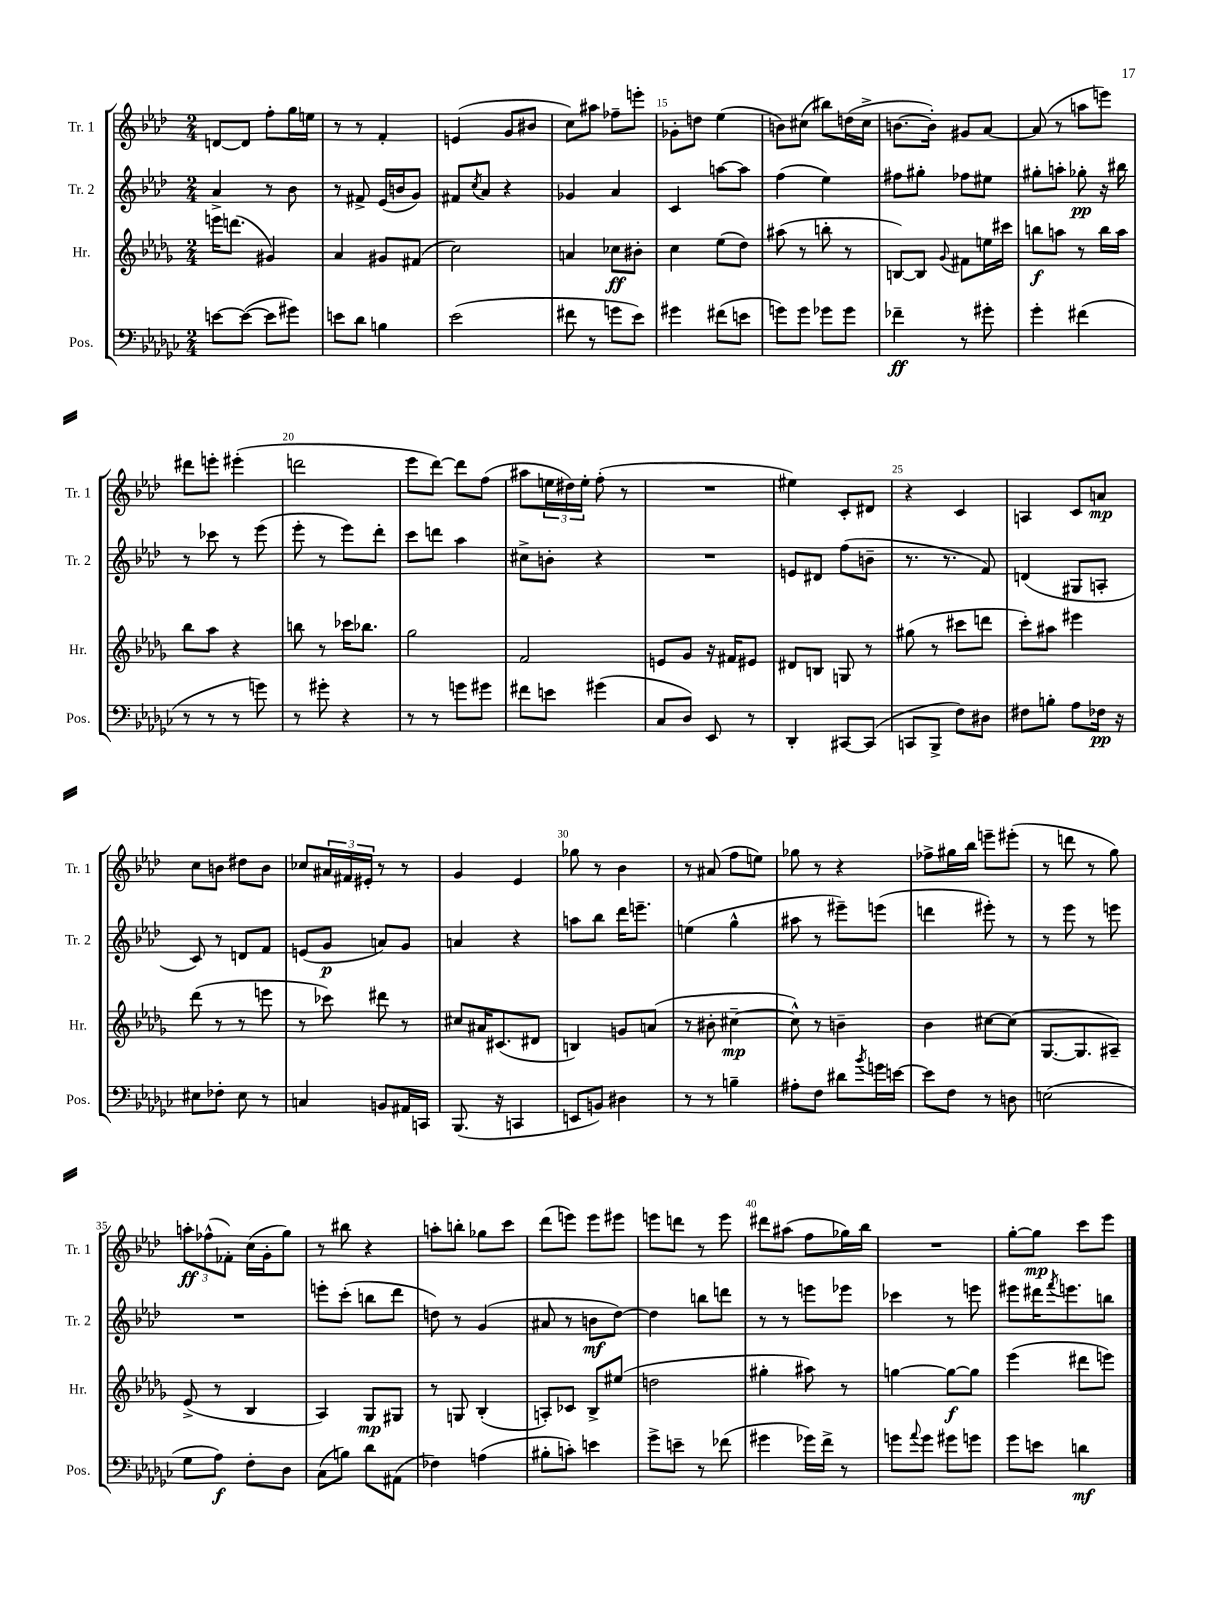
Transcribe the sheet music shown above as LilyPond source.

<<
\new StaffGroup <<
\new Staff = "s0" \with { instrumentName = "Tr. 1" shortInstrumentName = "Tr. 1" } {
    \clef treble \key aes \major \numericTimeSignature \time 2/4
    d'8~ d'8 f''8-. g''16 e''16 |
    r8 r8 f'4-. |
    e'4( g'8 bis'8 |
    c''8) ais''8 fes''8-- e'''8-. |
    ges'8-. d''8 ees''4( |
    b'8) cis''8( bis''8) d''16( cis''16-> |
    b'8.~ b'16-.) gis'8 aes'8~ |
    aes'8( r8 a''8 e'''8) |
    dis'''8 e'''8-. eis'''4-.( |
    d'''2 |
    ees'''8 des'''8~) des'''8 f''8( |
    ais''8 \tuplet 3/2 { e''16 dis''16) e''16-. } f''8-.( r8 |
    R2 |
    eis''4) c'8-. dis'8 |
    r4 c'4 |
    a4 c'8 a'8\mp |
    c''8 b'8 dis''8 b'8 |
    ces''8 \tuplet 3/2 { ais'16 fis'16 eis'16-. } r8 r8 |
    g'4 ees'4 |
    ges''8 r8 bes'4 |
    r8 ais'8( f''8 e''8) |
    ges''8 r8 r4 |
    fes''8-> gis''16 bes''16 e'''8-- eis'''8-.( |
    r8 d'''8 r8 g''8) |
    \tuplet 3/2 { a''8-.\ff fes''8-^( fes'8-.) } c''16( g'16-. g''8) |
    r8 bis''8 r4 |
    a''8-. b''8-. ges''8 c'''8 |
    des'''8( e'''8) e'''8 eis'''8 |
    e'''8 d'''8 r8 e'''8 |
    dis'''8 ais''8( f''8 ges''16) bes''16 |
    R2 |
    g''8~-. g''8\mp c'''8 ees'''8 \bar "|." |
}
\new Staff = "s1" \with { instrumentName = "Tr. 2" shortInstrumentName = "Tr. 2" } {
    \clef treble \key aes \major \numericTimeSignature \time 2/4
    aes'4-> r8 bes'8 |
    r8 fis'8-> ees'16( b'16 g'8) |
    fis'8 \acciaccatura { c''8 } aes'8 r4 |
    ges'4 aes'4 |
    c'4 a''8~ a''8 |
    f''4( ees''4) |
    fis''8 gis''8-. fes''8 eis''8 |
    gis''8-. a''8-. ges''8-.\pp r16 bis''16 |
    r8 ces'''8 r8 ees'''8( |
    ees'''8-. r8 ees'''8) des'''8-. |
    c'''8 d'''8 aes''4 |
    cis''8-> b'8-. r4 |
    R2 |
    e'8 dis'8 f''8( b'8-- |
    r8. r8. f'8) |
    d'4( gis8 a8-. |
    c'8) r8 d'8 f'8 |
    e'8( g'8\p a'8) g'8 |
    a'4 r4 |
    a''8 bes''8 des'''16 e'''8.-- |
    e''4( g''4-^ |
    ais''8 r8 eis'''8--) e'''8( |
    d'''4 eis'''8-.) r8 |
    r8 ees'''8 r8 e'''8 |
    R2 |
    e'''8-. c'''8-.( b''8 des'''8 |
    d''8) r8 g'4( |
    ais'8 r8 b'8\mf des''8~) |
    des''4 b''8 d'''8 |
    r8 r8 e'''8 ees'''8 |
    ces'''4 r8 e'''8 |
    eis'''8 dis'''16 \acciaccatura { f'''8 } e'''8. b''8 \bar "|." |
}
\new Staff = "s2" \with { instrumentName = "Hr." shortInstrumentName = "Hr." } {
    \clef treble \key des \major \numericTimeSignature \time 2/4
    e'''16 d'''8.( gis'4) |
    aes'4 gis'8 fis'8( |
    c''2) |
    a'4 ces''8\ff bis'8-. |
    c''4 ees''8( des''8) |
    ais''8( r8 b''8-. r8 |
    b8~) b8 \appoggiatura { ges'8 } fis'8 e''16 cis'''16 |
    b''8\f a''8 r8 b''16 a''16 |
    bes''8 aes''8 r4 |
    b''8 r8 ces'''16 bes''8. |
    ges''2 |
    f'2 |
    e'8 ges'8 r16 fis'16 eis'8 |
    dis'8 b8 g8 r8 |
    gis''8( r8 cis'''8 d'''8 |
    c'''8-.) ais''8 eis'''4 |
    des'''8( r8 r8 e'''8 |
    r8 ces'''8) dis'''8 r8 |
    cis''8 ais'16 cis'8.( dis'8 |
    b4) g'8 a'8( |
    r8 bis'8-. cis''4~--\mp |
    cis''8-^) r8 b'4-- |
    bes'4 cis''8~ cis''8( |
    ges8.~ ges8. ais8--) |
    ees'8->( r8 bes4 |
    aes4) ges8\mp gis8 |
    r8 g8 bes4-.( |
    a8-.) ces'8 bes8-> eis''8( |
    d''2 |
    gis''4-. ais''8) r8 |
    g''4~ g''8~\f g''8 |
    ees'''4( dis'''8 e'''8) \bar "|." |
}
\new Staff = "s3" \with { instrumentName = "Pos." shortInstrumentName = "Pos." } {
    \clef bass \key ges \major \numericTimeSignature \time 2/4
    e'8~ e'8~( e'8 gis'8) |
    e'8 des'8 b4 |
    ees'2( |
    fis'8 r8 g'8 ees'8) |
    gis'4 fis'8( e'8 |
    g'8) g'8 ges'8 ges'8 |
    fes'4--\ff r8 gis'8-. |
    ges'4-. fis'4( |
    r8 r8 r8 g'8) |
    r8 gis'8-. r4 |
    r8 r8 g'8 gis'8 |
    fis'8 e'8 gis'4( |
    ces8 des8) ees,8 r8 |
    des,4-. cis,8~ cis,8( |
    c,8 bes,,8-> f8) dis8 |
    fis8 b8-. aes8 fes16\pp r16 |
    eis8 fes8-. eis8 r8 |
    c4 b,8 ais,16 c,16 |
    bes,,8.( r16 c,4 |
    e,8 b,8) dis4 |
    r8 r8 b4-- |
    ais8-. f8 dis'8 \acciaccatura { bes'8 } g'16 e'16~ |
    e'8 f8 r8 d8 |
    e2( |
    ges8 aes8\f) f8-. des8 |
    ces8( b8) des'8 ais,8( |
    fes4) a4( |
    bis8-. c'8-.) e'4 |
    ges'8-> e'8-- r8 fes'8( |
    gis'4 ges'16) f'16-> r8 |
    g'8 \appoggiatura { aes'8 } g'8 gis'8 g'8 |
    ges'8 e'8 d'4\mf \bar "|." |
}
>>
>>
\layout { \context { \Score currentBarNumber = #11 \override BarNumber.break-visibility = ##(#f #t #t) barNumberVisibility = #(every-nth-bar-number-visible 5) } }
